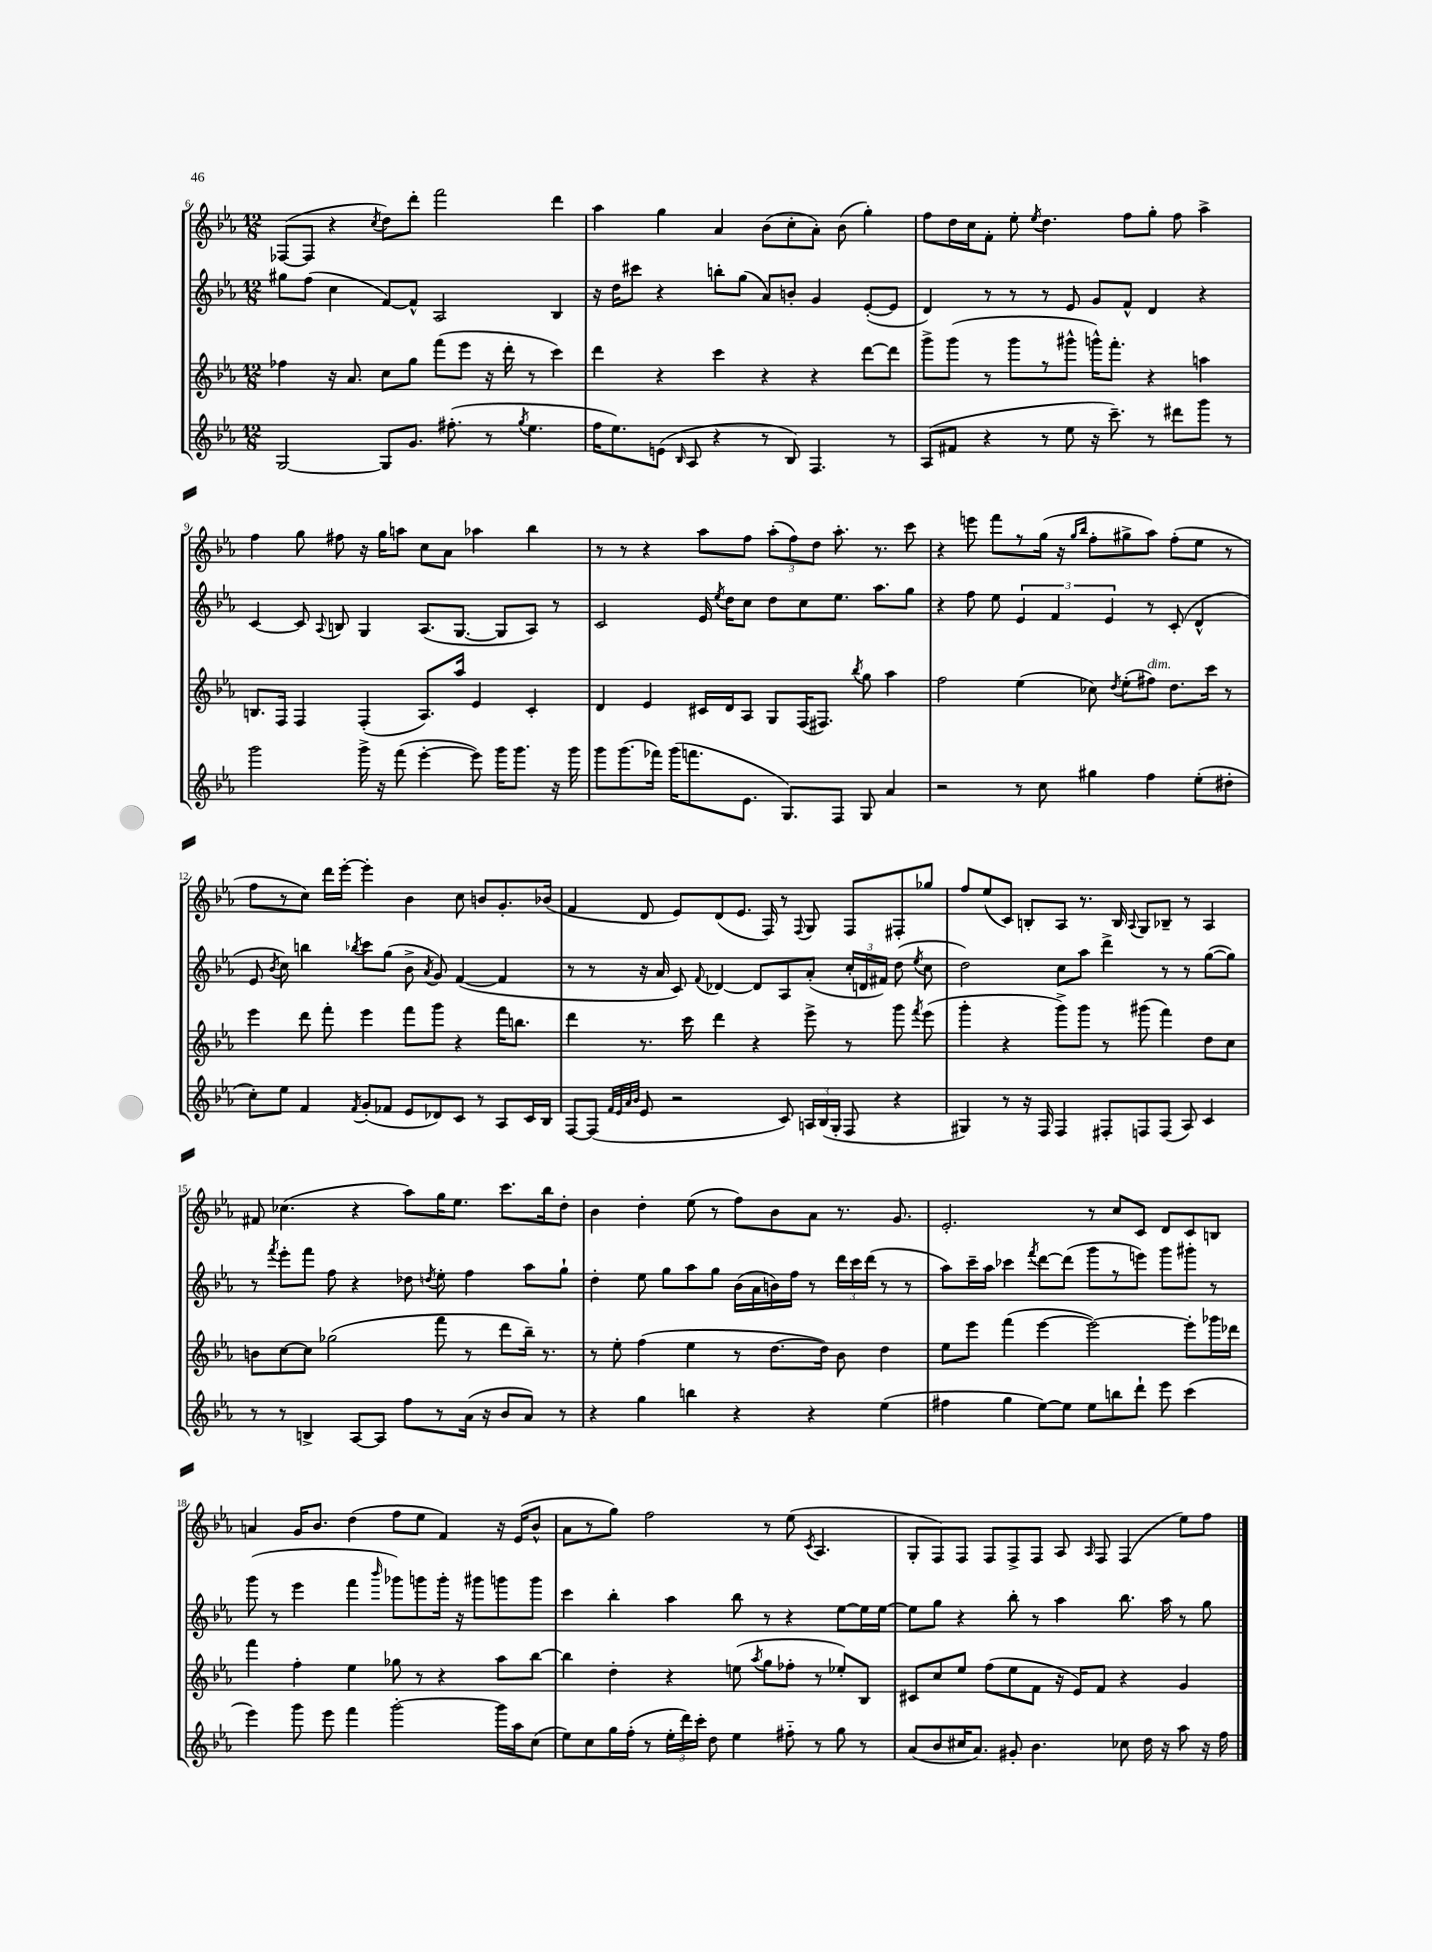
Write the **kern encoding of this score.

**kern	**kern	**kern	**kern
*part4	*part3	*part2	*part1
*staff4	*staff3	*staff2	*staff1
*clefG2	*clefG2	*clefG2	*clefG2
*k[b-e-a-]	*k[b-e-a-]	*k[b-e-a-]	*k[b-e-a-]
*M12/8	*M12/8	*M12/8	*M12/8
=6	=6	=6	=6
[2G/	4ff-X\	8gg#X\L	([8F-X/L
.	.	(8ff\J	8F-/J]
.	16r	4cc\	4r
.	8.a-/	.	.
.	.	.	8qcc/
8G/L]	8cc\L	[8f/L)	8dd\L)
8.g/J	8gg\J	8f^^/J]	8ddd'\J
.	(8fff\L	2A-/	2fff\
(8.ff#X'\	.	.	.
.	8eee-\J	.	.
8r	16r	.	.
.	16ddd'\	.	.
8qgg/	.	.	.
4.ee-\	8r	.	.
.	4ccc\)	4B-/	4ddd\
=7	=7	=7	=7
16ff\KL	4ddd\	16r	4aa-\
8.ee-\)	.	16dd\KL	.
.	.	8ccc#X\J	.
(8en\J	4r	4r	4gg\
16qqB-/	.	.	.
8A-/	.	.	.
4r	4ccc\	8bbn'\L	4a-/
.	.	(8gg\J	.
8r	4r	8a-/L)	(8b-\L
8B-/)	.	8bn'/J	8cc'\
4.F/	4r	4g/	8a-'\J)
.	.	.	(8b-\
.	[8ddd\L	([8e-'/L	4gg'\)
8r	8ddd\J]	8e-/J]	.
=8	=8	=8	=8
(8A-/L	8ggg^\L	4d/)	8ff\L
8f#X/J	(8ggg\J	.	16dd\L
.	.	.	16cc\J
4r	8r	8r	8f'\J
.	8ggg\L	8r	8ee-'\
.	.	.	8qee-/
8r	8r	8r	4.dd\
8ee-\	8ggg#X^^\J	8e-/	.
16r	16gggn^^\KL)	8g/L	.
8.ccc~\)	8.fff'\J	.	.
.	.	8f^^/J	8ff\L
8r	4r	4d/	8gg'\J
8ddd#X\L	.	.	8ff\
8ggg\J	4aan\	4r	4aa-^\
8r	.	.	.
!!LO:LB:g=z
=9	=9	=9	=9
2ggg\	8.Bn/L	[4c/	4ff\
.	16F/Jk	.	.
.	4F/	8c/]	8gg\
.	.	8qqA-/	.
.	.	8Bn/	8ff#X\
16ggg^\	(4F'/	4G/	16r
16r	.	.	16gg\KL
(8fff\	.	.	8aan\J
[4eee-'\	8.A-/L)	(8.A-/L	8cc\L
.	.	.	8a-\J
.	16aa-/Jk	[8.G/J	.
8eee-\])	4e-/	.	4aa-X\
16ggg\KL	.	8G/L]	.
8.ggg\J	.	.	.
.	4c'/	8A-/J)	4bb-\
16r	.	8r	.
16ggg\	.	.	.
=10	=10	=10	=10
8ggg\L	4d/	2c/	8r
(8.ggg\	.	.	8r
.	4e-/	.	4r
16fff-X\Jk)	.	.	.
(16ggg\KL	.	.	.
8.fffn\	.	.	.
.	16c#X/LL	16e-/	8aa-\L
.	.	8qee-/	.
.	16d/J	16dd\KL	.
8.e-\J	8A-/J	8cc\J	8ff\J
.	8G/L	8dd\L	(12aa-'\L
8.G/L)	.	.	.
.	.	.	12ff\)
.	(16F/K	8cc\	.
.	.	.	12dd\J
.	8.F#X/J)	.	.
8F/J	.	8.ee-\J	8.aa-'\
.	8qbb-/	.	.
8G/	8gg\	.	.
.	.	8.aa-\L	8.r
4a-/	4aa-\	.	.
.	.	8gg\J	8ccc\
=11	=11	=11	=11
2r	2ff\	4r	4r
.	.	8ff\	8eeen\
.	.	8ee-\	8fff\L
8r	(4ee-\	6e-/	8r
8cc\	.	.	(16gg\Jk
.	.	6f/	.
.	.	.	16r
.	.	.	16qqgg/LL
.	.	.	16qqbb-/JJ
4gg#X\	8cc-X\)	.	8ff'\L
.	.	6e-/	.
.	8qdd/	.	.
.	(8ee-'\L	.	8gg#X^\
!	!LO:TX:a:i:t=dim.	!	!
4ff\	8ff#X\J)	8r	8aa-\J)
.	8.dd\L	(8c'/	(8ff'\L
(8ee-'\L	.	4d^^/	8ee-\J
.	16ccc\Jk	.	.
8dd#X'\J	8r	.	8r
!!LO:LB:g=z
=12	=12	=12	=12
8cc'\L)	4eee-\	8e-/	8ff\L
.	.	8qb-/	.
8ee-\J	.	8cc\)	8r
4f/	8ddd\	4bbn\	8cc\J)
.	8fff'\	.	16ddd\LL
.	.	.	[16eee-'\JJ
8qf/	.	8qbb-X/	.
(8g'/L	4eee-\	8ccc\L	4eee-'\]
8f-X/J	.	(8gg\J	.
8e-/L	8fff\L	8b-^\	4b-\
.	.	8qa-/	.
8d-X/)	8ggg\J	8g/)	.
8c/J	4r	([4f/	8cc\
8r	.	.	8bn/L
8A-/L	16fff\KL	4f/]	8.g'/
.	8.bbn\J	.	.
16c/L	.	.	.
16B-/JJ	.	.	(16b-X/Jk
=13	=13	=13	=13
[8F/L	4ddd\	8r	4f/
(8F/J]	.	8r	.
32qqf/LLL	.	.	.
32qqe-/	.	.	.
32qqa-/	.	.	.
32qqb-/JJJ	.	.	.
8e-/	8.r	16r	8d/
.	.	16a-/	.
2r	.	8c/)	8e-/L)
.	16ccc\	.	.
.	.	8qqf/	.
.	4ddd\	[4d-X/	(8d/
.	.	.	8.e-/J
.	4r	8d-/L]	.
.	.	.	16F/)
8c/)	.	8A-/	8r
.	.	.	8qqF/
24An/LL	8eee-^\	(8a-'/J	8G/
(24B-/	.	.	.
24G'/JJ	.	.	.
8F/	8r	24cc'/LL	8F/L
.	.	24dn/	.
.	.	24f#X/JJ)	.
4r	8ggg\	(8dd\	8F#X'/
.	8qfff/	8qee-/	.
.	(8eee-\	8cc\	8gg-X/J
=14	=14	=14	=14
4G#X/)	4ggg'\	2dd\)	8ff/L
.	.	.	(8ee-/
8r	4r	.	8c/J)
16r	.	.	8Bn'/L
16F/	.	.	.
4F/	8ggg^\L)	8cc\L	8A-/J
.	8ggg\J	8aa-\J	8.r
8F#X'/L	8r	4ddd^\	.
.	.	.	16B/
.	.	.	8qqA-/
8Fn/	(8ggg#X\	.	8G/L
(8F/J	4fff\)	8r	8B-X~/J
8A-/)	.	8r	8r
4c/	8dd\L	([8gg\L	4A-/
.	8cc\J	8gg\J])	.
!!LO:LB:g=z
=15	=15	=15	=15
8r	8bn\L	8r	8f#X/
.	.	8qfff/	.
8r	[8cc\	8eee-'\L	(4.cc-X\
4Bn^/	8cc\J]	8fff\J	.
.	(2gg-X\	8ff\	.
[8A-/L	.	4r	4r
8A-/J]	.	.	.
8ff\L	.	8dd-X\	8aa-\L)
.	.	8qddn/	.
8r	8fff\	8ee-'\	16gg\K
.	.	.	8.ee-\J
(16a-\Jk	8r	4ff\	.
16r	.	.	.
8b-/L	8ddd\L	.	8.ccc\L
8a-/J)	16bb-~\Jk)	8aa-\L	.
.	8.r	.	16bb-\k
8r	.	8gg`\J	8dd'\J
=16	=16	=16	=16
4r	8r	4dd'\	4b-\
.	8ee-'\	.	.
4gg\	(4ff\	8ee-\	4dd'\
.	.	8gg\L	.
4bbn\	4ee-\	8aa-\	(8ee-\
.	.	8gg\J	8r
4r	8r	(16b-\LL	8ff\L)
.	.	16a-\	.
.	[8.dd\L	16bn\)	8b-\
.	.	16ff\JJ	.
4r	.	8r	8a-\J
.	16dd\Jk])	.	.
.	8b-\	24ddd\LL	8.r
.	.	24ccc\	.
.	.	(24ddd\JJ	.
(4ee-\	4dd\	8r	.
.	.	.	8.g/
.	.	8r	.
=17	=17	=17	=17
4ff#X\	8ee-\L	8aa-\L)	2.e-'/
.	8eee-\J	16ccc~\L	.
.	.	16aa-\JJ	.
4gg\	(4fff\	4ccc-X\	.
.	.	8qfff/	.
[8ee-\L)	[4eee-\	[8ddd\L	.
8ee-\J]	.	(8ddd\J]	.
8ee-\L	2eee-\_)	8ggg\L	8r
8bbn\	.	8r	8cc/L
8ddd`\J	.	8eeen\J)	8c/J
8eee-\	.	8ggg\L	8d/L
(4ccc\	8eee-'\L]	8ggg#X'\J	8c/
.	16ggg-X\L	8r	8Bn/J
.	16ddd-X\JJ	.	.
!!LO:LB:g=z
=18	=18	=18	=18
4eee-\)	4fff\	(8ggg\	4an/
.	.	8r	.
8ggg\	4ff'\	4eee-\	16g/KL
.	.	.	8.b-/J
8eee-\	.	.	.
4fff\	4ee-\	4fff\	(4dd\
.	.	16qqbbb-/	.
[2ggg'\	8gg-X\	8ggg-X\L)	8ff\L
.	8r	8gggn\	8ee-\J
.	4r	16ggg'\Jk	4f/)
.	.	16r	.
.	.	8ggg#X\L	.
16ggg\LL]	8aa-\L	8gggn\	16r
16aa-\J	.	.	(16e-/KL
(8cc\J	[8bb-\J	8ggg\J	8b-^^/J
=19	=19	=19	=19
8ee-\L)	4bb-\]	4ccc\	8a-\L
8cc\	.	.	8r
16gg\L	4dd'\	4bb-'\	8gg\J)
(16ff'\JJ	.	.	.
8r	.	.	2ff\
24ee-'\LL	4r	4aa-\	.
24ddd\)	.	.	.
24ccc'\JJ	.	.	.
8dd\	.	.	.
4ee-\	(8een\	8bb-\	.
.	8qaa-/	.	.
.	8gg\L	8r	8r
8ff#X\	8ff-X'\J	4r	(8ee-\
.	.	.	8qc/
8r	8r	.	4.A-/
8gg\	8ee-X'/L)	[8ee-\L	.
8r	8B-/J	16ee-\L]	.
.	.	[16ee-\JJ	.
=20	=20	=20	=20
(8a-/L	8c#X/L	8ee-\L]	8G'/L
8b-/	8cc/	8gg\J	8F/)
16cc#X/K	8ee-/J	4r	8F/J
8.a-/J)	.	.	.
.	(8ff\L	.	8F/L
8g#X'/	8ee-\	8bb-'\	8F^/
4.b-\	8f\J	8r	8F/J
.	16r	4aa-\	8A-/
.	16e-/KL)	.	.
.	.	.	16qqA-/
.	8f/J	.	8F/
8cc-X\	4r	8.bb-\	(4F/
16dd\	.	.	.
16r	.	16aa-\	.
8aa-\	4g/	8r	8ee-\L)
16r	.	8gg\	8ff\J
16ff\	.	.	.
==	==	==	==
*-	*-	*-	*-
